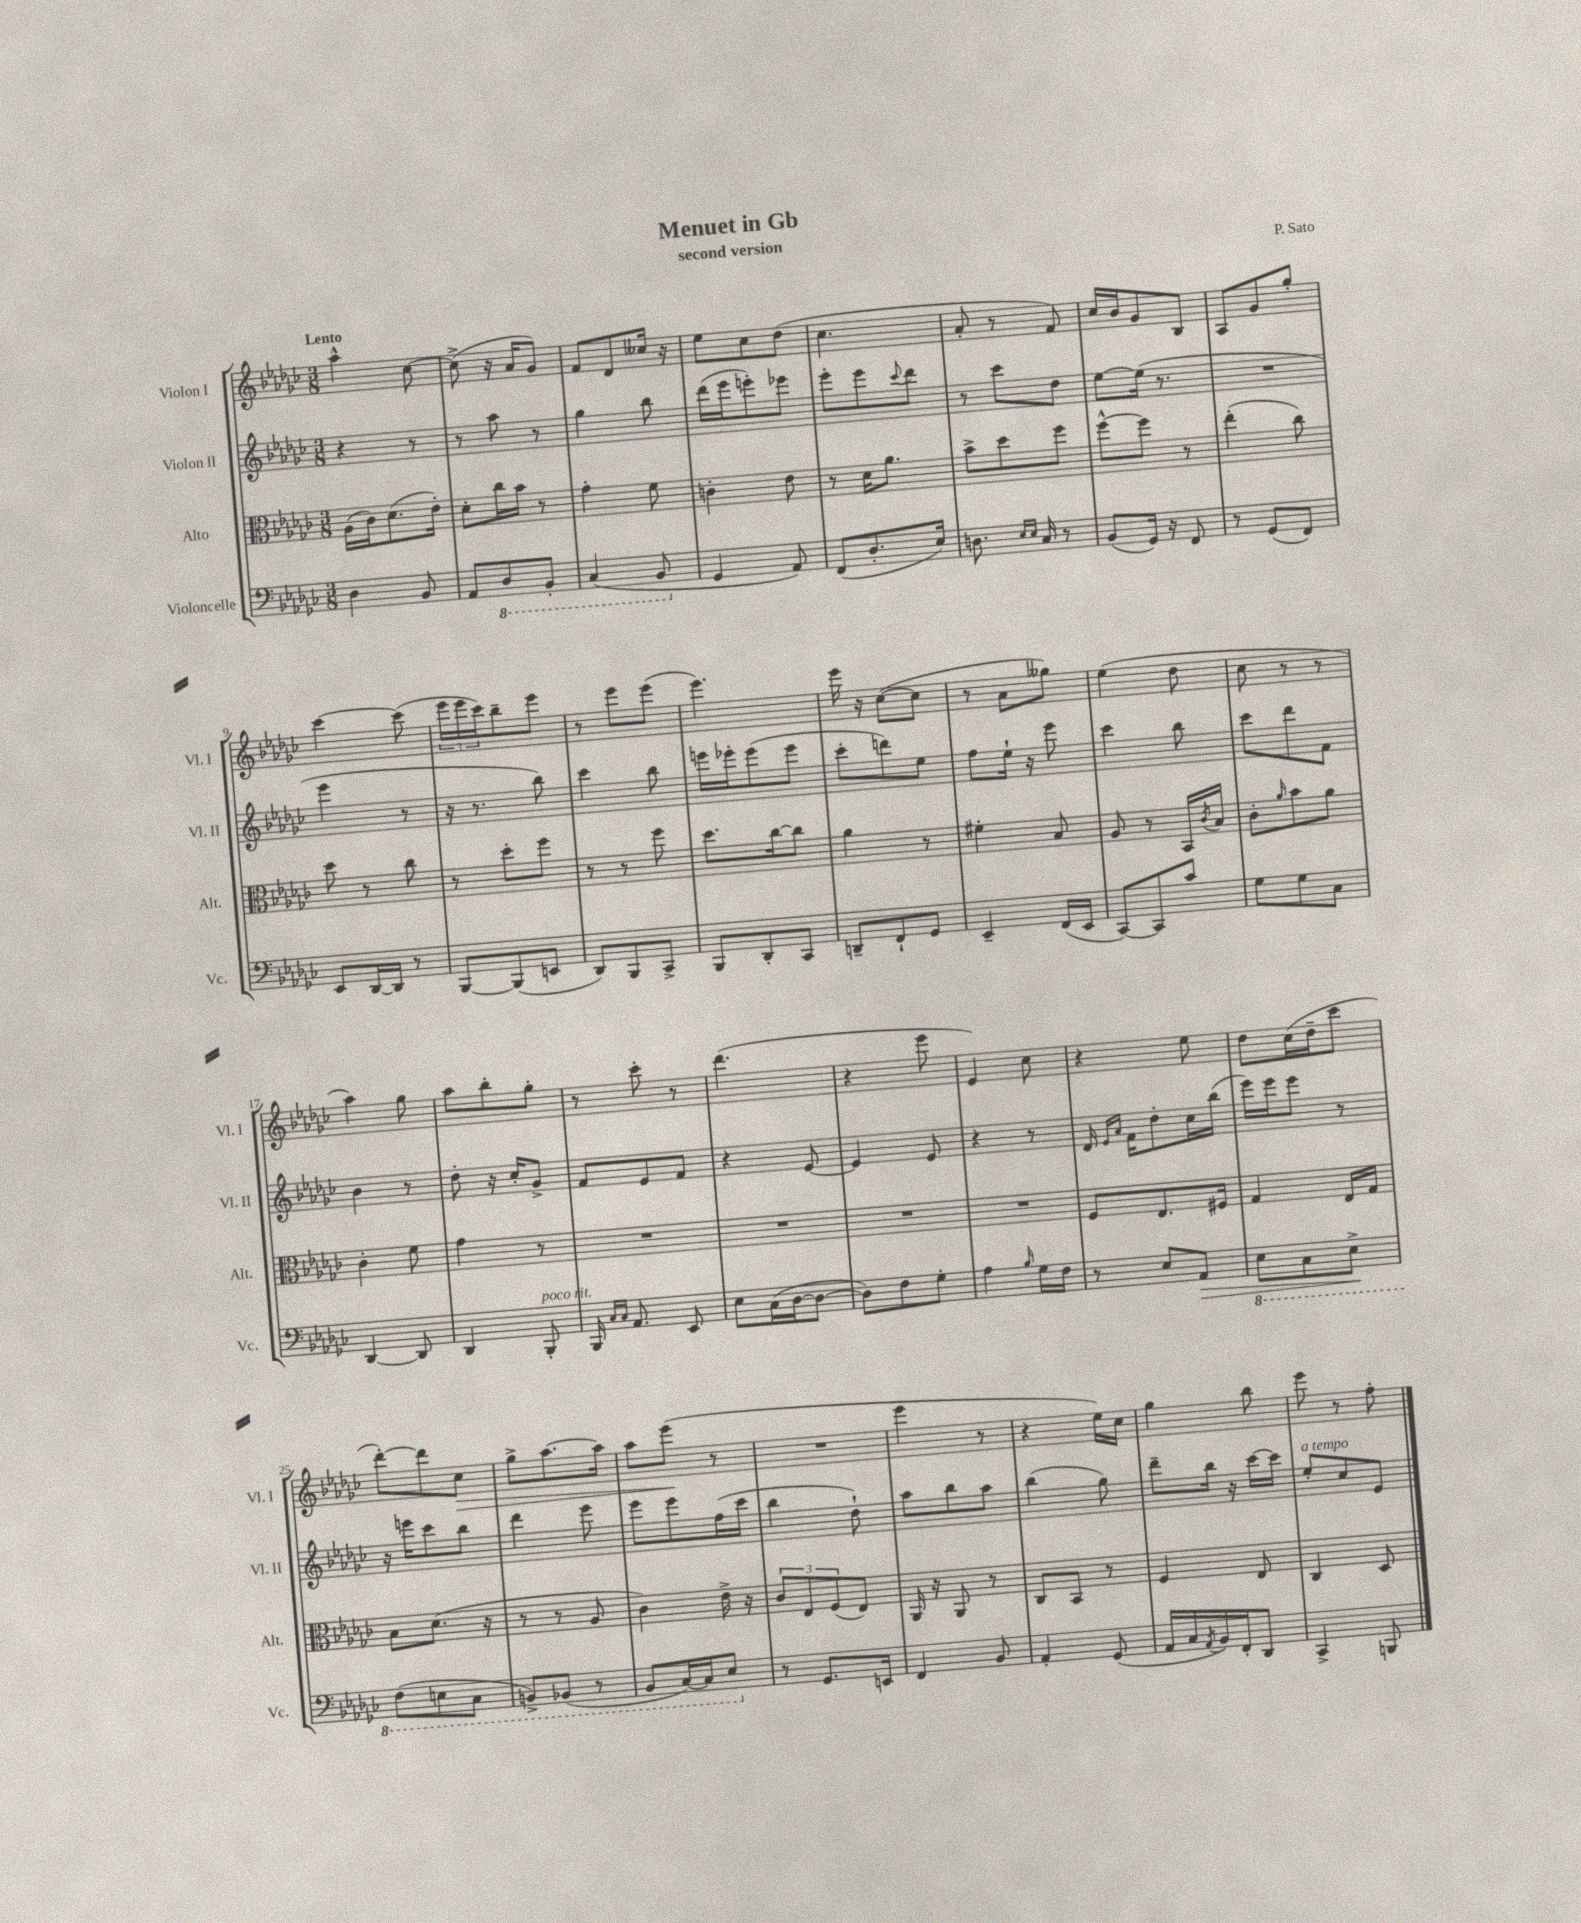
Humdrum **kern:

**kern	**dynam	**kern	**kern	**kern	**dynam
*part4	*part4	*part3	*part2	*part1	*part1
*staff4	*staff4	*staff3	*staff2	*staff1	*staff1
*I"Violoncelle	*	*I"Alto	*I"Violon II	*I"Violon I	*
*I'Vc.	*	*I'Alt.	*I'Vl. II	*I'Vl. I	*
*clefF4	*	*clefC3	*clefG2	*clefG2	*
*k[b-e-a-d-g-c-]	*	*k[b-e-a-d-g-c-]	*k[b-e-a-d-g-c-]	*k[b-e-a-d-g-c-]	*
*M3/8	*	*M3/8	*M3/8	*M3/8	*
=1	=1	=1	=1	=1	=1
!	!	!	!	!LO:TX:a:B:t=Lento	!
4D-\	.	(16A-\LL	4r	4aa-^^\	.
.	.	16c-\J)	.	.	.
.	.	(8.d-\	.	.	.
8BB-/	.	.	8r	[8cc-\	.
.	.	16e-'\Jk)	.	.	.
=2	=2	=2	=2	=2	=2
8AA-/L	.	8d-'\L	8r	(8cc-^\]	.
*8ba	*	*	*	*	*
8DD-/	.	16cc-\L	8aa-\	16r	.
.	.	16b-\JJ	.	16a-/KL	.
8BBB-'/J	.	8r	8r	8g-/J)	.
=3	=3	=3	=3	=3	=3
(4CC-/	.	4g-'\	4gg-\	8f/L	.
.	.	.	.	8d-/	.
8BBB-/	.	8f\	8bb-\	16cc--X/Jk	.
.	.	.	.	16r	.
=4	=4	=4	=4	=4	=4
*X8ba	*	*	*	*	*
4GG-/	.	4cn'\	(16ddd-\LL	8ee-\L	.
.	.	.	16eee-\J	.	.
.	.	.	8eeen'\)	8cc-\	.
8AA-/)	.	8e-\	8eee-X\J	(8dd-\J	.
=5	=5	=5	=5	=5	=5
(8FF/L	.	8r	8eee-'\L	4.cc-\	.
8.D-'/	.	16d-\KL	8eee-\	.	.
.	.	8.a-\J	.	.	.
.	.	.	8qqccc-/	.	.
.	.	.	8ddd-\J	.	.
16E-/Jk)	.	.	.	.	.
=6	=6	=6	=6	=6	=6
8.Dn\	.	8b-^\L	8r	8a-'/	.
.	.	8dd-\	8ccc-\L	8r	.
16qqE-/LL	.	.	.	.	.
16qqE-/JJ	.	.	.	.	.
16C-/	.	.	.	.	.
8r	.	8ff\J	8dd-\J	8f/)	.
=7	=7	=7	=7	=7	=7
(8BB-/L	.	[8ff^^\L	[8ee-\L	16cc-/LL	.
.	.	.	.	16b-/J	.
16GG-/Jk)	.	8ff\J]	(16ee-\Jk]	8g-/	.
16r	.	.	8.r	.	.
8FF/	.	8r	.	8B-/J	.
=8	=8	=8	=8	=8	=8
8r	.	(4ee-'\	4.r	8A-/L	.
(8GG-/L	.	.	.	8g-/	.
8FF/J)	.	8cc-\)	.	8gg-'/J	.
!!LO:LB:g=z
=9	=9	=9	=9	=9	=9
8EE-/L	.	8dd-\	4eee-\	[4ccc-\	.
[16DD-/L	.	8r	.	.	.
16DD-/JJ]	.	.	.	.	.
8r	.	8cc-\	8r	(8ccc-\]	.
=10	=10	=10	=10	=10	=10
[8BBB-/L	.	8r	16r	24eee-\LL	.
.	.	.	.	24eee-\	.
.	.	.	8.r	.	.
.	.	.	.	24ccc-\J)	.
(8BBB-/]	.	8dd-'\L	.	8bb-~\	.
8EEn/J	.	8ff\J	8bb-\)	8eee-\J	.
=11	=11	=11	=11	=11	=11
8DD-/L)	.	8r	4ccc-\	8r	.
8BBB-/	.	8r	.	8eee-\L	.
8CC-^/J	.	8ff\	8bb-\	(8eee-\J	.
=12	=12	=12	=12	=12	=12
8BBB-/L	.	8.dd-\L	16eeen\LL	4.eee-\)	.
.	.	.	16eee-X'\J	.	.
8DD-'/	.	.	(8eee-\	.	.
.	.	[16cc-\k	.	.	.
8CC-/J	.	8cc-\J]	8eee-\J	.	.
=13	=13	=13	=13	=13	=13
8DDn~/L	.	4a-\	8ccc-'\L	16eee-\	.
.	.	.	.	16r	.
8FF`/	.	.	8dddn\)	([8cc-\L	.
8GG-/J	.	8r	8ee-\J	8cc-\J]	.
=14	=14	=14	=14	=14	=14
4EE-~/	.	4f#X'\	8ff\L	8r	.
.	.	.	16ee-`\Jk	8a-\L	.
.	.	.	16r	.	.
(16FF/LL	.	8B-/	8eee-\	8gg--X\J)	.
16EE-/JJ	.	.	.	.	.
=15	=15	=15	=15	=15	=15
[8CC-/L)	.	8A-/	4ccc-\	(4ee-\	.
8CC-/]	.	8r	.	.	.
8c-/J	.	16BB-/LL	8bb-\	8dd-\	.
.	.	8qc-/	.	.	.
.	.	16B-/JJ	.	.	.
=16	=16	=16	=16	=16	=16
8G-\L	.	8c-'\L	8ccc-\L	8cc-\	.
.	.	16qqa-/	.	.	.
8G-\	.	8b-\	8ddd-\	8r	.
8C-\J	.	8a-\J	8f\J	8r	.
!!LO:LB:g=z
=17	=17	=17	=17	=17	=17
[4DD-/	.	4c-'\	4b-\	4aa-\)	.
8DD-/]	.	8f\	8r	8gg-\	.
=18	=18	=18	=18	=18	=18
4DD-/	.	4g-\	8dd-'\	8aa-\L	.
.	.	.	16r	8bb-'\	.
.	.	.	16cc-'/KL	.	.
!LO:TX:a:i:t=poco rit.	!	!	!	!	!
8BBB-'/	.	8r	8g-^/J	8gg-'\J	.
=19	=19	=19	=19	=19	=19
16BBB-/	.	4.r	8f/L	8r	.
16qqC-/LL	.	.	.	.	.
16qqC-/JJ	.	.	.	.	.
8.AA-/	.	.	.	.	.
.	.	.	8e-/	8ccc-'\	.
8EE-/	.	.	8f/J	8r	.
=20	=20	=20	=20	=20	=20
8E-\L	.	4.r	4r	(4.ddd-\	.
(16C-\L	.	.	.	.	.
[16D-\J	.	.	.	.	.
8D-\J_	.	.	[8e-/	.	.
=21	=21	=21	=21	=21	=21
8D-\L])	.	4.r	4e-/]	4r	.
8F\	.	.	.	.	.
8G-'\J	.	.	8e-/	8eee-\	.
=22	=22	=22	=22	=22	=22
4A-\	.	4.r	4r	4e-/)	.
16qqB-/	.	.	.	.	.
16G-\LL	.	.	8r	8cc-\	.
16F\JJ	.	.	.	.	.
=23	=23	=23	=23	=23	=23
8r	.	8F/L	16d-/	4r	.
.	.	.	16qqe-/LL	.	.
.	.	.	16qqa-/JJ	.	.
.	.	.	16f\KL	.	.
8E-/L	.	8.E-/	8dd-'\	.	.
!	!LO:HP:b	!	!	!	!
8AA-/J	>	.	16cc-\L	8ee-\	.
.	.	16F#X/Jk	(16bb-\JJ	.	.
=24	=24	=24	=24	=24	=24
*8ba	*	*	*	*	*
8EE-\L	.	4G-/	16eee-\LL)	8dd-\L	.
.	.	.	16eee-\J	.	.
8CC-\	.	.	8eee-\J	(16cc-\L	.
.	.	.	.	16dd-~\J	.
8EE-^\J	.	16E-/LL	8r	8ccc-\J	.
.	.	16G-/JJ	.	.	.
.	]	.	.	.	.
!!LO:LB:g=z
=25	=25	=25	=25	=25	=25
(8FF\L	.	8B-\L	16r	[8ddd-'\L)	.
.	.	.	16eeen\KL	.	.
8EEn\	.	(8.d-\J	8ccc-\	8ddd-\]	.
!	!	!	!	!	!LO:HP:b
8CC-\J	.	.	8bb-\J	8cc-\J	>
.	.	16r	.	.	.
=26	=26	=26	=26	=26	=26
8BBBn^/L)	.	8r	4ddd-\	8gg-^\L	.
(8BBB-X/J	.	8r	.	[8.aa-\	.
8r	.	8A-/	8eee-\	.	.
.	.	.	.	16aa-\Jk]	.
=27	=27	=27	=27	=27	=27
8BBB-/L	.	4c-\)	8eee-\L	8aa-\L	.
[16CC-/L)	.	.	8eee-\	(8eee-\J	.
16CC-/J]	.	.	.	.	.
8EE-/J	.	16e-^\	(16ff\L	8r	]
.	.	16r	16ccc-\JJ	.	.
=28	=28	=28	=28	=28	=28
*X8ba	*	*	*	*	*
8r	.	12c-/L	4bb-\	4.r	.
.	.	12E-/	.	.	.
8.GG-/L	.	.	.	.	.
.	.	(12F/	.	.	.
.	.	8E-/J)	8dd-`\)	.	.
16EEn/Jk	.	.	.	.	.
=29	=29	=29	=29	=29	=29
4FF/	.	16AA-/	8aa-\L	4eee-\	.
.	.	16r	.	.	.
.	.	8AA-/	8bb-\	.	.
8BB-/	.	8r	8aa-\J	8r	.
=30	=30	=30	=30	=30	=30
4AA-'/	.	8C-/L	(4bb-\	4r	.
.	.	8BB-/J	.	.	.
(8GG-/	.	8r	8gg-\)	16ee-\LL)	.
.	.	.	.	16cc-\JJ	.
=31	=31	=31	=31	=31	=31
16AA-/LL	.	4F/	8ddd-~\L	4gg-\	.
16C-/	.	.	.	.	.
8qAA-/	.	.	.	.	.
16BB-/)	.	.	16bb-\Jk	.	.
16FF'/J	.	.	16r	.	.
8DD-/J	.	8E-/	[16ccc-\LL	8bb-\	.
.	.	.	16ccc-\JJ]	.	.
=32	=32	=32	=32	=32	=32
!	!	!	!LO:TX:a:i:t=a tempo	!	!
4CC-^/	.	4C-/	8ee-'/L	8eee-\	.
.	.	.	8cc-/	8r	.
8BBBn/	.	8D-/	8e-/J	8ff'\	.
==	==	==	==	==	==
*-	*-	*-	*-	*-	*-
